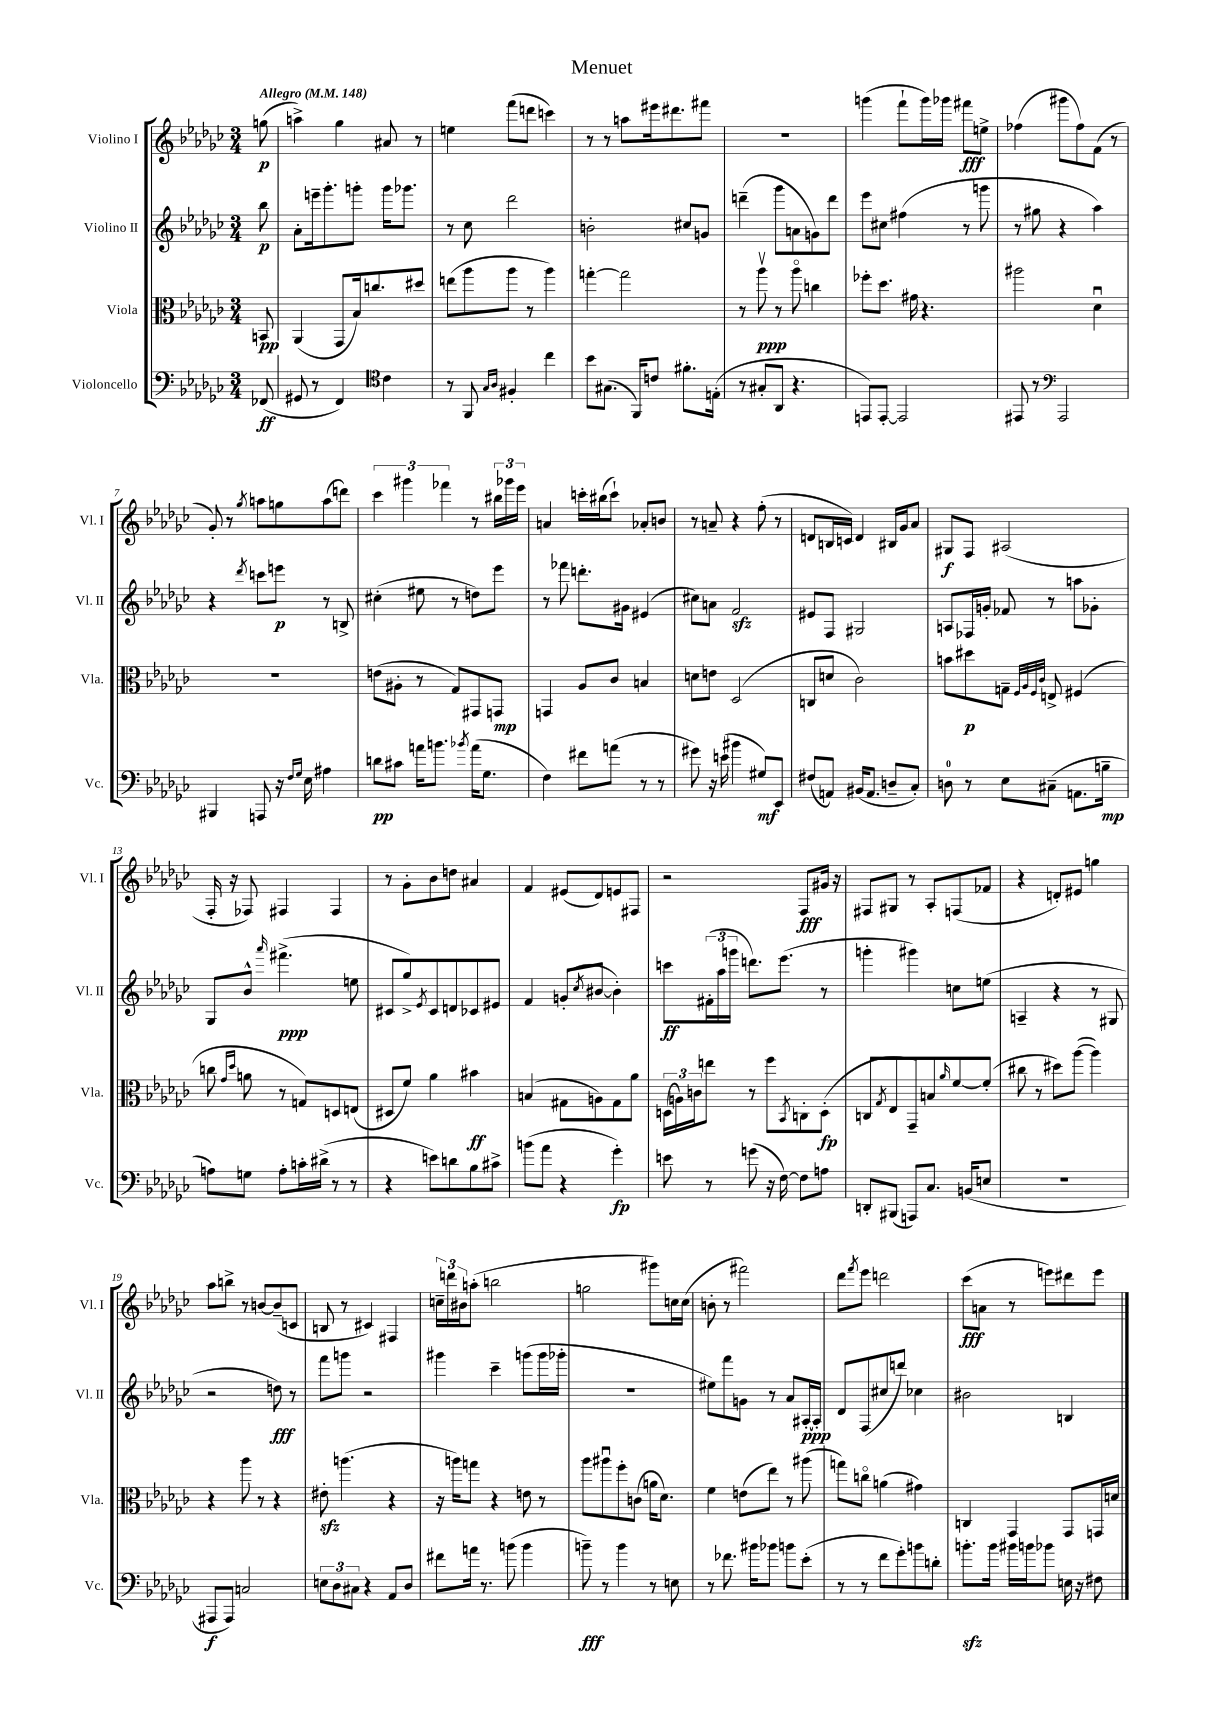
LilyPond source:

\header { title = "Menuet" }
<<
\new StaffGroup <<
\new Staff = "s0" \with { instrumentName = "Violino I" shortInstrumentName = "Vl. I" } {
    \clef treble \key ges \major \numericTimeSignature \time 3/4 \partial 8 \tempo "Allegro" 4 = 148
    g''8\p( |
    a''4->) ges''4 ais'8 r8 |
    e''4 f'''8( d'''8 c'''4) |
    r8 r8 a''8 eis'''16 dis'''8. fis'''8 |
    R2. |
    g'''4( f'''8-! g'''16) ges'''16 fis'''8\fff e''8-> |
    fes''4( gis'''8 fes''8) f'8( r8 |
    ges'8-.) r8 \acciaccatura { ges''8 } a''8 g''8 a''8( d'''8) |
    \tuplet 3/2 { ces'''4 gis'''4 fes'''4 } r8 \tuplet 3/2 { bis''16 ges'''16 ees'''16 } |
    a'4 c'''16-. bis''16( c'''8-!) aes'8-. b'8 |
    r8 a'8-- r4 f''8-.( r8 |
    d'8 b16 c'16) d'4 bis16 ges'16 aes'8 |
    gis8\f f8 ais2( |
    f16-. r16 fes8) fis4 fis4 |
    r8 ges'8-. bes'8 d''8 ais'4 |
    f'4 eis'8( des'8) e'8 fis8 |
    r2 f8\fff gis'16 r16 |
    fis8 gis8 r8 aes8-. f8( fes'8 |
    r4 d'8-.) eis'8 g''4 |
    aes''8 b''8-> r8 b'8~ b'8--( c'8 |
    b8 r8 cis'4) fis4 |
    \tuplet 3/2 { c''16-- d'''16 bis'16 } a''8-.( b''2 |
    g''2 gis'''8) c''16 c''16( |
    b'8-. r8 fis'''2) |
    des'''8 \acciaccatura { f'''8 } ees'''8 d'''2 |
    ces'''8\fff( a'8 r8 e'''8) dis'''8 e'''8 \bar "|." |
}
\new Staff = "s1" \with { instrumentName = "Violino II" shortInstrumentName = "Vl. II" } {
    \clef treble \key ges \major \numericTimeSignature \time 3/4 \partial 8
    bes''8\p |
    aes'8-. e'''16-- ges'''8.-. g'''8-. g'''16 ges'''8. |
    r8 ces''8 des'''2 |
    b'2-. cis''8 g'8 |
    d'''4--( ges'''8 a'8 g'8) d'''8 |
    ees'''8 cis''8 fis''4( r8 g'''8 |
    r8 gis''8 r4 aes''4) |
    r4 \acciaccatura { des'''8 } c'''8 e'''8\p r8 b8-> |
    cis''4-.( eis''8 r8 d''8) ees'''8 |
    r8 fes'''8 d'''8.-. gis'16 eis'4( |
    cis''8) a'8 f'2\sfz |
    eis'8 f8 gis2 |
    a8 fes16 g'16-. fes'8 r8 a''8 ges'8-. |
    ges8 bes'8-^ \grace { aes'''16 } fis'''4.->\ppp( e''8 |
    cis'8 ges''8->) \acciaccatura { ees'8 } cis'8 d'8 ces'8 eis'8 |
    f'4 g'8-.( \acciaccatura { ces''8 } bis'8~ bis'4-.) |
    c'''8\ff \tuplet 3/2 { fis'16-.( aes''16 g'''16 } d'''8.) ees'''8.( r8 |
    g'''4-. gis'''4) c''8 e''8( |
    a4-- r4 r8 gis8 |
    r2 d''8\fff) r8 |
    f'''8 g'''8 r2 |
    gis'''4 ces'''4-- g'''8( g'''16 ges'''16-. |
    R2. |
    eis''8) f'''8 g'8 r8 aes'8 ais16~-.\ppp ais16-. |
    des'8 f8( cis''8 d'''8) ces''4 |
    bis'2 b4 \bar "|." |
}
\new Staff = "s2" \with { instrumentName = "Viola" shortInstrumentName = "Vla." } {
    \clef alto \key ges \major \numericTimeSignature \time 3/4 \partial 8
    b,8\pp |
    aes,4( ges,8 bes16) c''8. dis''8 |
    e''8( aes''8 aes''8 r8 aes''4) |
    g''4~-. g''2 |
    r8 aes''8\upbow\ppp r8 aes''8\flageolet c''4 |
    fes''8-. des''8. gis'16 r4. |
    ais''2 des'4\downbow |
    R2. |
    e'8( ais8-. r8 ges8) gis,8 g,8\mp |
    g,4 aes8 ces'8 b4 |
    d'8 e'8 des2( |
    c8 d'8 ces'2) |
    b'8 dis''8\p g8-- \grace { f32 aes32 f32 ces'32 } e8-> fis4( |
    c''8 \grace { ges'16 des''16 } a'8 r8 g8) d8 e8( |
    dis8 f'8) aes'4 bis'4\ff |
    b4( gis8 a8) gis8 aes'8 |
    \tuplet 3/2 { d16( a16) c'16 } e''8 r8 f''8 \acciaccatura { bes,8 } c8-. d8-.\fp( |
    c8 \acciaccatura { ges8 } ees8 ges,8--) b8 \grace { aes'16 } f'8~ f'8-.( |
    cis''8 r8 dis''8) aes''8~( aes''4) |
    r4 aes''8 r8 r4 |
    eis'8-.\sfz a''4.( r4 |
    r16 a''16) g''8 r4 e'8 r8 |
    aes''8 ais''8\downbow f''8-. c'8( a'16 des'8.) |
    f'4 e'8( ees''8) r8 ais''8( |
    g''8) c''8\flageolet a'4( gis'4) |
    c4 ges,4 ges,8 g,16 d'16 \bar "|." |
}
\new Staff = "s3" \with { instrumentName = "Violoncello" shortInstrumentName = "Vc." } {
    \clef bass \key ges \major \numericTimeSignature \time 3/4 \partial 8
    fes,8\ff( |
    gis,8 r8 f,4) \clef tenor ces'4 |
    r8 f,8 \grace { ges16 aes16 } fis4-. ces''4 |
    bes'8 gis8.( f,16) c'8 fis'8.-. e16-.( |
    r8 gis8-. aes,8 r4. |
    e,8) e,8~-. e,2 |
    eis,8 r8 \clef bass aes,,2 |
    bis,,4 a,,8 r16 \grace { f16 ges16 } ees16 ais4 |
    d'8\pp cis'8 a'16 b'8. \acciaccatura { bes'8 } a'16( ges8. |
    f4) fis'8 a'8( r8 r8 |
    gis'8) r16 e'16( bis'4 gis8\mf) ees,8 |
    fis8( a,8) bis,16( a,8. d8-- ces8-.) |
    d8-0 r8 ees8 cis8--( a,8. b16--\mp |
    a8) g8 a8-. c'16-. dis'16->( r8 r8 |
    r4 e'8) d'8 bes8 cis'8-> |
    b'8( aes'8 r4 ges'4-.\fp) |
    e'8 r8 g'8( r16 f16~) f8 a8 |
    d,8-. bis,,8( a,,8) ces8. b,16( e8 |
    R2. |
    ais,,8\f ais,,8) c2 |
    \tuplet 3/2 { e8 des8 cis8 } r4 aes,8 des8 |
    fis'8 a'16 r8. b'8( b'4 |
    b'8--\fff) r8 b'4 r8 e8 |
    r8 fes'8. bis'16 bes'8 b'8 ees'8-.( |
    r8 r8 f'8 ges'8-.) b'8 d'8-. |
    b'8.-.\sfz b'16 bis'16 b'16 bes'8 e16 r16 fis8 \bar "|." |
}
>>
>>
